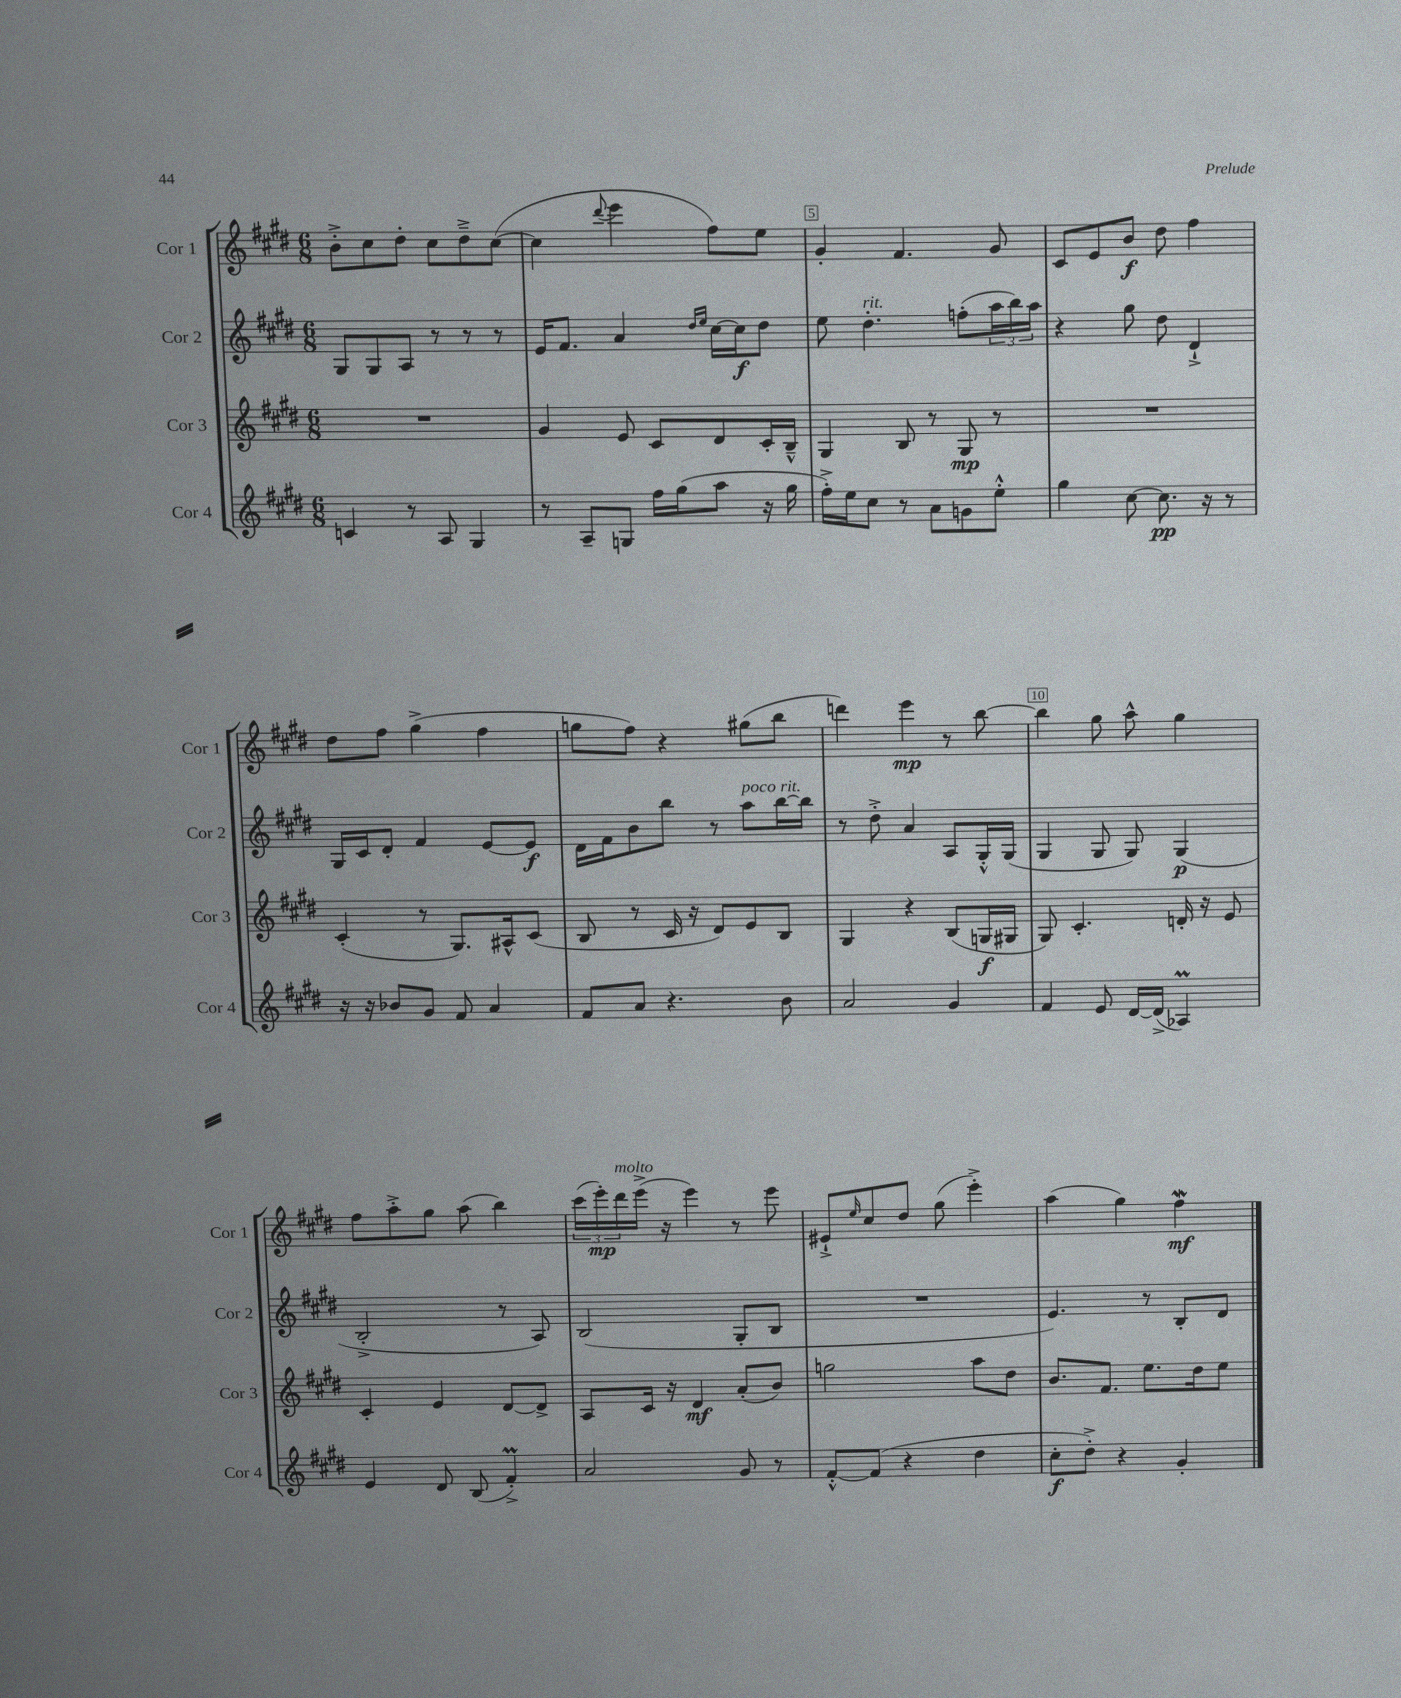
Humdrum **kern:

**kern	**dynam	**kern	**dynam	**kern	**dynam	**kern	**dynam
*part4	*part4	*part3	*part3	*part2	*part2	*part1	*part1
*staff4	*staff4	*staff3	*staff3	*staff2	*staff2	*staff1	*staff1
*I"Cor 4	*	*I"Cor 3	*	*I"Cor 2	*	*I"Cor 1	*
*I'Cor 4	*	*I'Cor 3	*	*I'Cor 2	*	*I'Cor 1	*
*clefG2	*	*clefG2	*	*clefG2	*	*clefG2	*
*k[f#c#g#d#]	*	*k[f#c#g#d#]	*	*k[f#c#g#d#]	*	*k[f#c#g#d#]	*
*M6/8	*	*M6/8	*	*M6/8	*	*M6/8	*
=3	=3	=3	=3	=3	=3	=3	=3
4cn/	.	2.r	.	8G#/L	.	8b'^\L	.
.	.	.	.	8G#/	.	8cc#\	.
8r	.	.	.	8A/J	.	8dd#'\J	.
8A/	.	.	.	8r	.	8cc#\L	.
4G#/	.	.	.	8r	.	8dd#~^\	.
.	.	.	.	8r	.	([8cc#\J	.
=4	=4	=4	=4	=4	=4	=4	=4
8r	.	4g#/	.	16e/KL	.	4cc#\]	.
.	.	.	.	8.f#/J	.	.	.
8A~/L	.	.	.	.	.	.	.
.	.	.	.	.	.	8qqddd#/	.
8Gn/J	.	8e/	.	4a/	.	4eee\	.
16ff#\LL	.	8c#/L	.	.	.	.	.
(16gg#\J	.	.	.	.	.	.	.
.	.	.	.	16qqdd#/LL	.	.	.
.	.	.	.	16qqee/JJ	.	.	.
8aa\J	.	8d#/	.	[16cc#\LL	.	8ff#\L)	.
.	.	.	.	16cc#\J]	f	.	.
16r	.	16c#'/L	.	8dd#\J	.	8ee\J	.
16gg#\	.	16B~^^/JJ	.	.	.	.	.
=5	=5	=5	=5	=5	=5	=5	=5
16ff#'^\LL)	.	4G#/	.	8ee\	.	4g#'/	.
16ee\J	.	.	.	.	.	.	.
!	!	!	!	!LO:TX:a:i:t=rit.	!	!	!
8cc#\J	.	.	.	4.dd#'\	.	.	.
8r	.	8B/	.	.	.	4.f#/	.
8a\L	.	8r	.	.	.	.	.
8gn\	.	8G#/	mp	(8ffn'\L	.	.	.
8ee'^^\J	.	8r	.	24aa\L	.	8g#/	.
.	.	.	.	24bb\)	.	.	.
.	.	.	.	24aa\JJ	.	.	.
=6	=6	=6	=6	=6	=6	=6	=6
4gg#\	.	2.r	.	4r	.	8c#/L	.
.	.	.	.	.	.	8e/	.
[8cc#\	.	.	.	8gg#\	.	8b/J	f
8.cc#\]	pp	.	.	8dd#\	.	8dd#\	.
.	.	.	.	4d#`^/	.	4ff#\	.
16r	.	.	.	.	.	.	.
8r	.	.	.	.	.	.	.
!!LO:LB:g=z
=7	=7	=7	=7	=7	=7	=7	=7
16r	.	(4c#'/	.	16G#/LL	.	8dd#\L	.
16r	.	.	.	16c#/J	.	.	.
8b-X/L	.	.	.	8d#'/J	.	8ff#\J	.
8g#/J	.	8r	.	4f#/	.	(4gg#^\	.
8f#/	.	8.G#/L)	.	.	.	.	.
4a/	.	.	.	[8e/L	.	4ff#\	.
.	.	16A#X^^/k	.	.	.	.	.
.	.	(8c#/J	.	8e/J]	f	.	.
=8	=8	=8	=8	=8	=8	=8	=8
8f#/L	.	8B/	.	16d#\LL	.	8ggn\L	.
.	.	.	.	16f#\J	.	.	.
8a/J	.	8r	.	8b\	.	8ff#\J)	.
4.r	.	16c#/	.	8bb\J	.	4r	.
.	.	16r	.	.	.	.	.
.	.	8d#/L)	.	8r	.	.	.
!	!	!	!	!LO:TX:a:i:t=poco rit.	!	!	!
.	.	8e/	.	8aa\L	.	(8gg#X\L	.
8b\	.	8B/J	.	[16bb\L	.	8bb\J	.
.	.	.	.	16bb\JJ]	.	.	.
=9	=9	=9	=9	=9	=9	=9	=9
2a/	.	4G#/	.	8r	.	4dddn\)	.
.	.	.	.	8dd#'^\	.	.	.
.	.	4r	.	4a/	.	4eee\	mp
4g#/	.	(8B/L	.	8A/L	.	8r	.
.	.	16Gn/L	f	16G#'^^/L	.	[8bb\	.
.	.	16G#X/JJ	.	(16G#/JJ	.	.	.
=10	=10	=10	=10	=10	=10	=10	=10
4f#/	.	8G#/)	.	4G#/	.	4bb\]	.
.	.	4.c#'/	.	.	.	.	.
8e/	.	.	.	8G#/	.	8gg#\	.
[16d#/LL	.	.	.	8G#/)	.	8aa^^\	.
(16d#^/JJ]	.	.	.	.	.	.	.
4A-XM/)	.	16dn'/	.	(4G#/	p	4gg#\	.
.	.	16r	.	.	.	.	.
.	.	8e/	.	.	.	.	.
!!LO:LB:g=z
=11	=11	=11	=11	=11	=11	=11	=11
4e/	.	4c#'/	.	2B'^/	.	8ff#\L	.
.	.	.	.	.	.	8aa'^\	.
8d#/	.	4e/	.	.	.	8gg#\J	.
(8B/	.	.	.	.	.	(8aa\	.
4f#M'^/)	.	[8d#/L	.	8r	.	4bb\)	.
.	.	8d#^/J]	.	8A/)	.	.	.
=12	=12	=12	=12	=12	=12	=12	=12
2a/	.	8A/L	.	(2B/	.	(24ccc#\LL	.
.	.	.	.	.	.	24eee'\)	mp
!	!	!	!	!	!	!LO:TX:a:i:t=molto	!
.	.	.	.	.	.	24ddd#\	.
.	.	16c#/Jk	.	.	.	(16eee^\JJ	.
.	.	16r	.	.	.	16r	.
.	.	4d#/	mf	.	.	4eee\)	.
8g#/	.	(8a'/L	.	8G#'/L	.	8r	.
8r	.	8b/J)	.	8B/J	.	8eee\	.
=13	=13	=13	=13	=13	=13	=13	=13
[8f#'^^/L	.	2ggn\	.	2.r	.	8e#X`^/L	.
.	.	.	.	.	.	16qqee/	.
(8f#/J]	.	.	.	.	.	8cc#/	.
4r	.	.	.	.	.	8dd#/J	.
.	.	.	.	.	.	(8gg#\	.
4dd#\	.	8aa\L	.	.	.	4eee'^\)	.
.	.	8dd#\J	.	.	.	.	.
=14	=14	=14	=14	=14	=14	=14	=14
8cc#'\L	f	8.b/L	.	4.e/)	.	(4aa\	.
8dd#'^\J)	.	.	.	.	.	.	.
.	.	8.f#/J	.	.	.	.	.
4r	.	.	.	.	.	4gg#\)	.
.	.	8.ee\L	.	8r	.	.	.
4g#'/	.	.	.	8B'/L	.	4ff#W\	mf
.	.	16dd#\k	.	.	.	.	.
.	.	8ee\J	.	8d#/J	.	.	.
==	==	==	==	==	==	==	==
*-	*-	*-	*-	*-	*-	*-	*-
